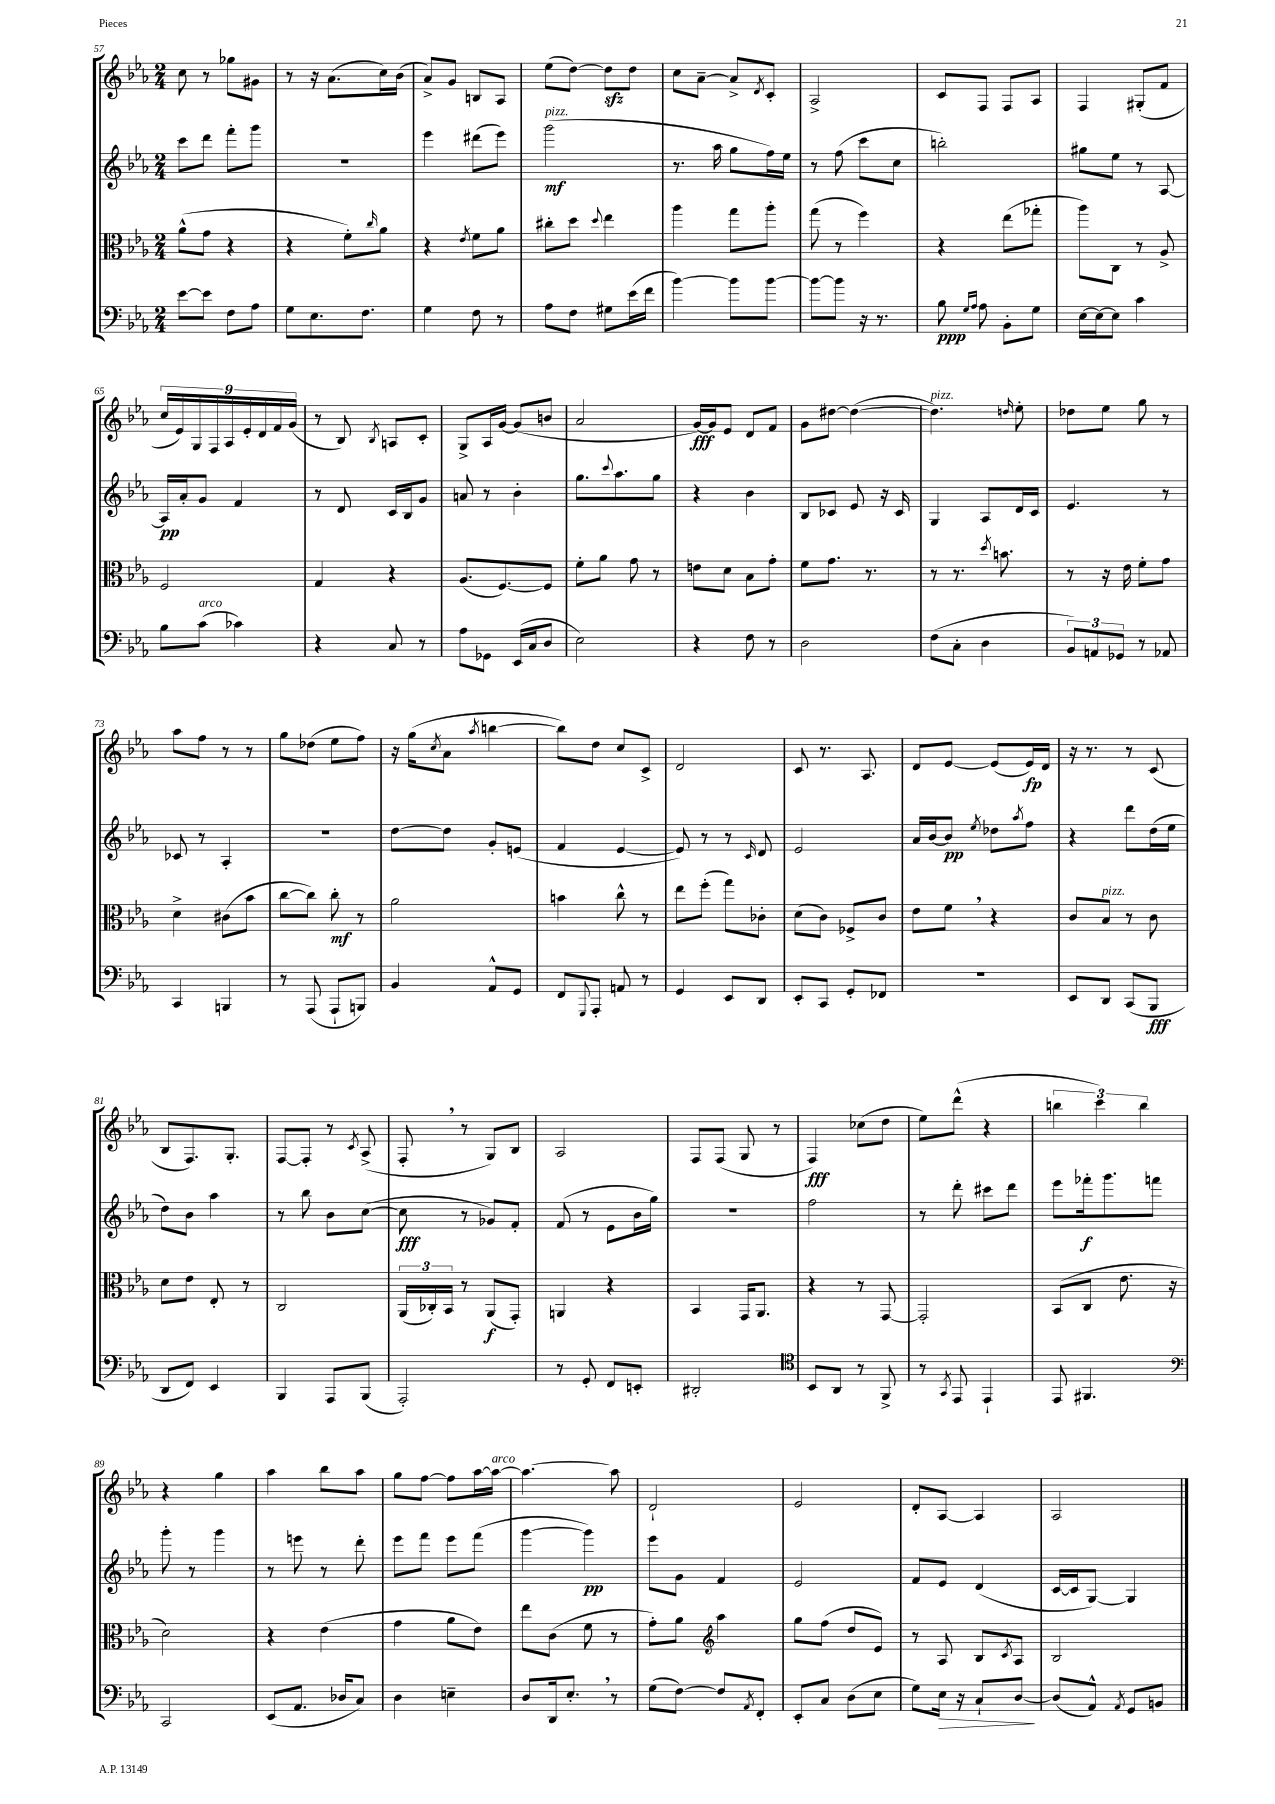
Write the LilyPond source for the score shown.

<<
\new StaffGroup <<
\new Staff = "s0" {
    \clef treble \key ees \major \numericTimeSignature \time 2/4
    c''8 r8 ges''8 gis'8 |
    r8 r16 aes'8.( c''16) bes'16( |
    aes'8->) g'8 b8 aes8 |
    ees''8( d''8~) d''8\sfz d''8 |
    c''8 aes'8~-- aes'8-> \acciaccatura { d'8 } c'8-. |
    aes2-> |
    c'8 f8 f8 aes8 |
    f4 gis8-.( f'8 |
    \tuplet 9/8 { c''16 ees'16) g16 f16 aes16 ees'16-. d'16 f'16 g'16( } |
    r8 bes8) \acciaccatura { bes8 } a8 c'8-. |
    g8-> aes16 g'16~ g'8( b'8 |
    aes'2 |
    g'16~\fff) g'16 ees'8 d'8 f'8 |
    g'8 dis''8~ dis''4~( |
    dis''4.^\markup { \italic "pizz." }) \grace { d''16 } ees''8-. |
    des''8 ees''8 g''8 r8 |
    aes''8 f''8 r8 r8 |
    g''8 des''8( ees''8 f''8) |
    r16 g''16( \acciaccatura { c''8 } aes'8 \acciaccatura { aes''8 } b''4~ |
    b''8) d''8 c''8 c'8-> |
    d'2 |
    c'8 r8. aes8. |
    d'8 ees'8~ ees'8( ees'16\fp) d'16 |
    r16 r8. r8 c'8( |
    bes8 f8.) g8.-. |
    f8~ f8-. r8 \acciaccatura { c'8 } aes8->( |
    f8-. \breathe r8 g8) bes8 |
    aes2 |
    f8 f8( g8 r8 |
    f4\fff) ces''8( d''8 |
    ees''8) d'''8-^( r4 |
    \tuplet 3/2 { b''4 c'''4) b''4 } |
    r4 g''4 |
    aes''4 bes''8 aes''8 |
    g''8 f''8~ f''8 aes''16~ aes''16~^\markup { \italic "arco" } |
    aes''4.~ aes''8 |
    d'2-! |
    ees'2 |
    d'8-. aes8~ aes4 |
    aes2 \bar "|." |
}
\new Staff = "s1" {
    \clef treble \key ees \major \numericTimeSignature \time 2/4
    c'''8 d'''8 f'''8-. g'''8 |
    r2 |
    ees'''4 dis'''8( ees'''8) |
    g'''2\mf^\markup { \italic "pizz." }( |
    r8. aes''16 g''8 f''16) ees''16 |
    r8 f''8( c'''8 c''8 |
    b''2-.) |
    gis''8 ees''8 r8 aes8~ |
    aes16\pp aes'16-. g'8 f'4 |
    r8 d'8 c'16 bes16 g'8 |
    a'8 r8 bes'4-. |
    g''8. \appoggiatura { c'''8 } aes''8. g''8 |
    r4 bes'4 |
    bes8 ces'8 ees'8 r16 ces'16 |
    g4 aes8 d'16 c'16 |
    ees'4. r8 |
    ces'8 r8 aes4-. |
    r2 |
    d''8~ d''8 g'8-. e'8( |
    f'4 ees'4~ |
    ees'8) r8 r8 \grace { c'16 } d'8 |
    ees'2 |
    aes'16 bes'16~ bes'8\pp \acciaccatura { ees''8 } des''8 \acciaccatura { aes''8 } f''8 |
    r4 d'''8 d''16( ees''16 |
    d''8) bes'8 aes''4 |
    r8 bes''8 bes'8 c''8~( |
    c''8\fff r8 ges'8) f'8-. |
    f'8( r8 ees'8 bes'16 g''16) |
    R2 |
    f''2 |
    r8 d'''8-. cis'''8 d'''8 |
    ees'''8 fes'''16-.\f g'''8. f'''8 |
    g'''8-. r8 g'''4 |
    r8 e'''8 r8 d'''8-. |
    ees'''8 f'''8 ees'''8 f'''8( |
    g'''4~ g'''4\pp) |
    ees'''8 g'8 f'4 |
    ees'2 |
    f'8 ees'8 d'4( |
    c'16~ c'16 g8~) g4 \bar "|." |
}
\new Staff = "s2" {
    \clef alto \key ees \major \numericTimeSignature \time 2/4
    aes'8-^( g'8 r4 |
    r4 f'8-.) \grace { c''16 } aes'8 |
    r4 \acciaccatura { ees'8 } f'8 aes'8 |
    cis''8-. d''8 \appoggiatura { d''8 } ees''4 |
    aes''4 g''8 aes''8-. |
    g''8( r8 f''4) |
    r4 ees''8( ges''8-. |
    aes''8) c8 r8 aes8-> |
    f2 |
    g4 r4 |
    aes8.( f8.~) f8 |
    f'8-. aes'8 g'8 r8 |
    e'8 d'8 bes8 g'8-. |
    f'8 g'8. r8. |
    r8 r8. \acciaccatura { d''8 } b'8. |
    r8 r16 ees'16 f'8-. g'8 |
    d'4-> cis'8( bes'8 |
    c''8~ c''8) c''8-.\mf r8 |
    aes'2 |
    b'4 c''8-^ r8 |
    ees''8 f''8-.( g''8) ces'8-. |
    d'8( c'8) fes8-> c'8 |
    ees'8 f'8 \breathe r4 |
    c'8 bes8^\markup { \italic "pizz." } r8 c'8 |
    d'8 ees'8 ees8-. r8 |
    c2 |
    \tuplet 3/2 { aes,16( ces16-.) bes,16 } r8 aes,8\f( g,8-.) |
    a,4 r4 |
    bes,4 g,16 aes,8. |
    r4 r8 g,8~ |
    g,2-. |
    bes,8( c8 ees'8. r16 |
    d'2) |
    r4 ees'4( |
    g'4 aes'8 ees'8) |
    ees''8 c'8( f'8 r8 |
    g'8-.) aes'8 \clef treble aes''4 |
    g''8 f''8( d''8 ees'8) |
    r8 aes8 bes8 \acciaccatura { c'8 } aes8 |
    bes2 \bar "|." |
}
\new Staff = "s3" {
    \clef bass \key ees \major \numericTimeSignature \time 2/4
    ees'8~ ees'8 f8 aes8 |
    g8 ees8. f8. |
    g4 f8 r8 |
    aes8 f8 gis8 ees'16( f'16 |
    bes'4~) bes'8 bes'8~ |
    bes'8~ bes'8 r16 r8. |
    bes8\ppp \grace { g16 aes16 } aes8 bes,8-. g8 |
    ees16~ ees16~ ees8 c'4 |
    bes8 c'8^\markup { \italic "arco" }( ces'4) |
    r4 c8 r8 |
    aes8 ges,8 ees,16( c16 d8 |
    ees2) |
    r4 f8 r8 |
    d2 |
    f8( c8-. d4 |
    \tuplet 3/2 { bes,8) a,8 ges,8 } r8 aes,8 |
    c,4 b,,4 |
    r8 aes,,8( aes,,8-! b,,8) |
    bes,4 aes,8-^ g,8 |
    f,8 \appoggiatura { g,,8 } aes,,8-. a,8 r8 |
    g,4 ees,8 d,8 |
    ees,8-. c,8 g,8-. fes,8 |
    R2 |
    ees,8 d,8 c,8( bes,,8\fff |
    d,8 f,8) ees,4 |
    bes,,4 aes,,8 bes,,8( |
    aes,,2-.) |
    r8 g,8-. f,8 e,8-. |
    dis,2-. |
    \clef tenor bes,8 aes,8 r8 f,8-> |
    r8 \acciaccatura { g,8 } ees,8 ees,4-! |
    ees,8 fis,4. |
    \clef bass c,2 |
    ees,8( aes,8. des16 c8) |
    d4 e4-- |
    d8 d,16 ees8.-. \breathe r8 |
    g8( f8~) f8 \acciaccatura { aes,8 } f,8-. |
    ees,8-. c8 d8( ees8 |
    g8) ees16\> r16 c8-! d8~\! |
    d8( aes,8-^) \acciaccatura { aes,8 } g,8 b,8 \bar "|." |
}
>>
>>
\layout { \context { \Score currentBarNumber = #57 } }
